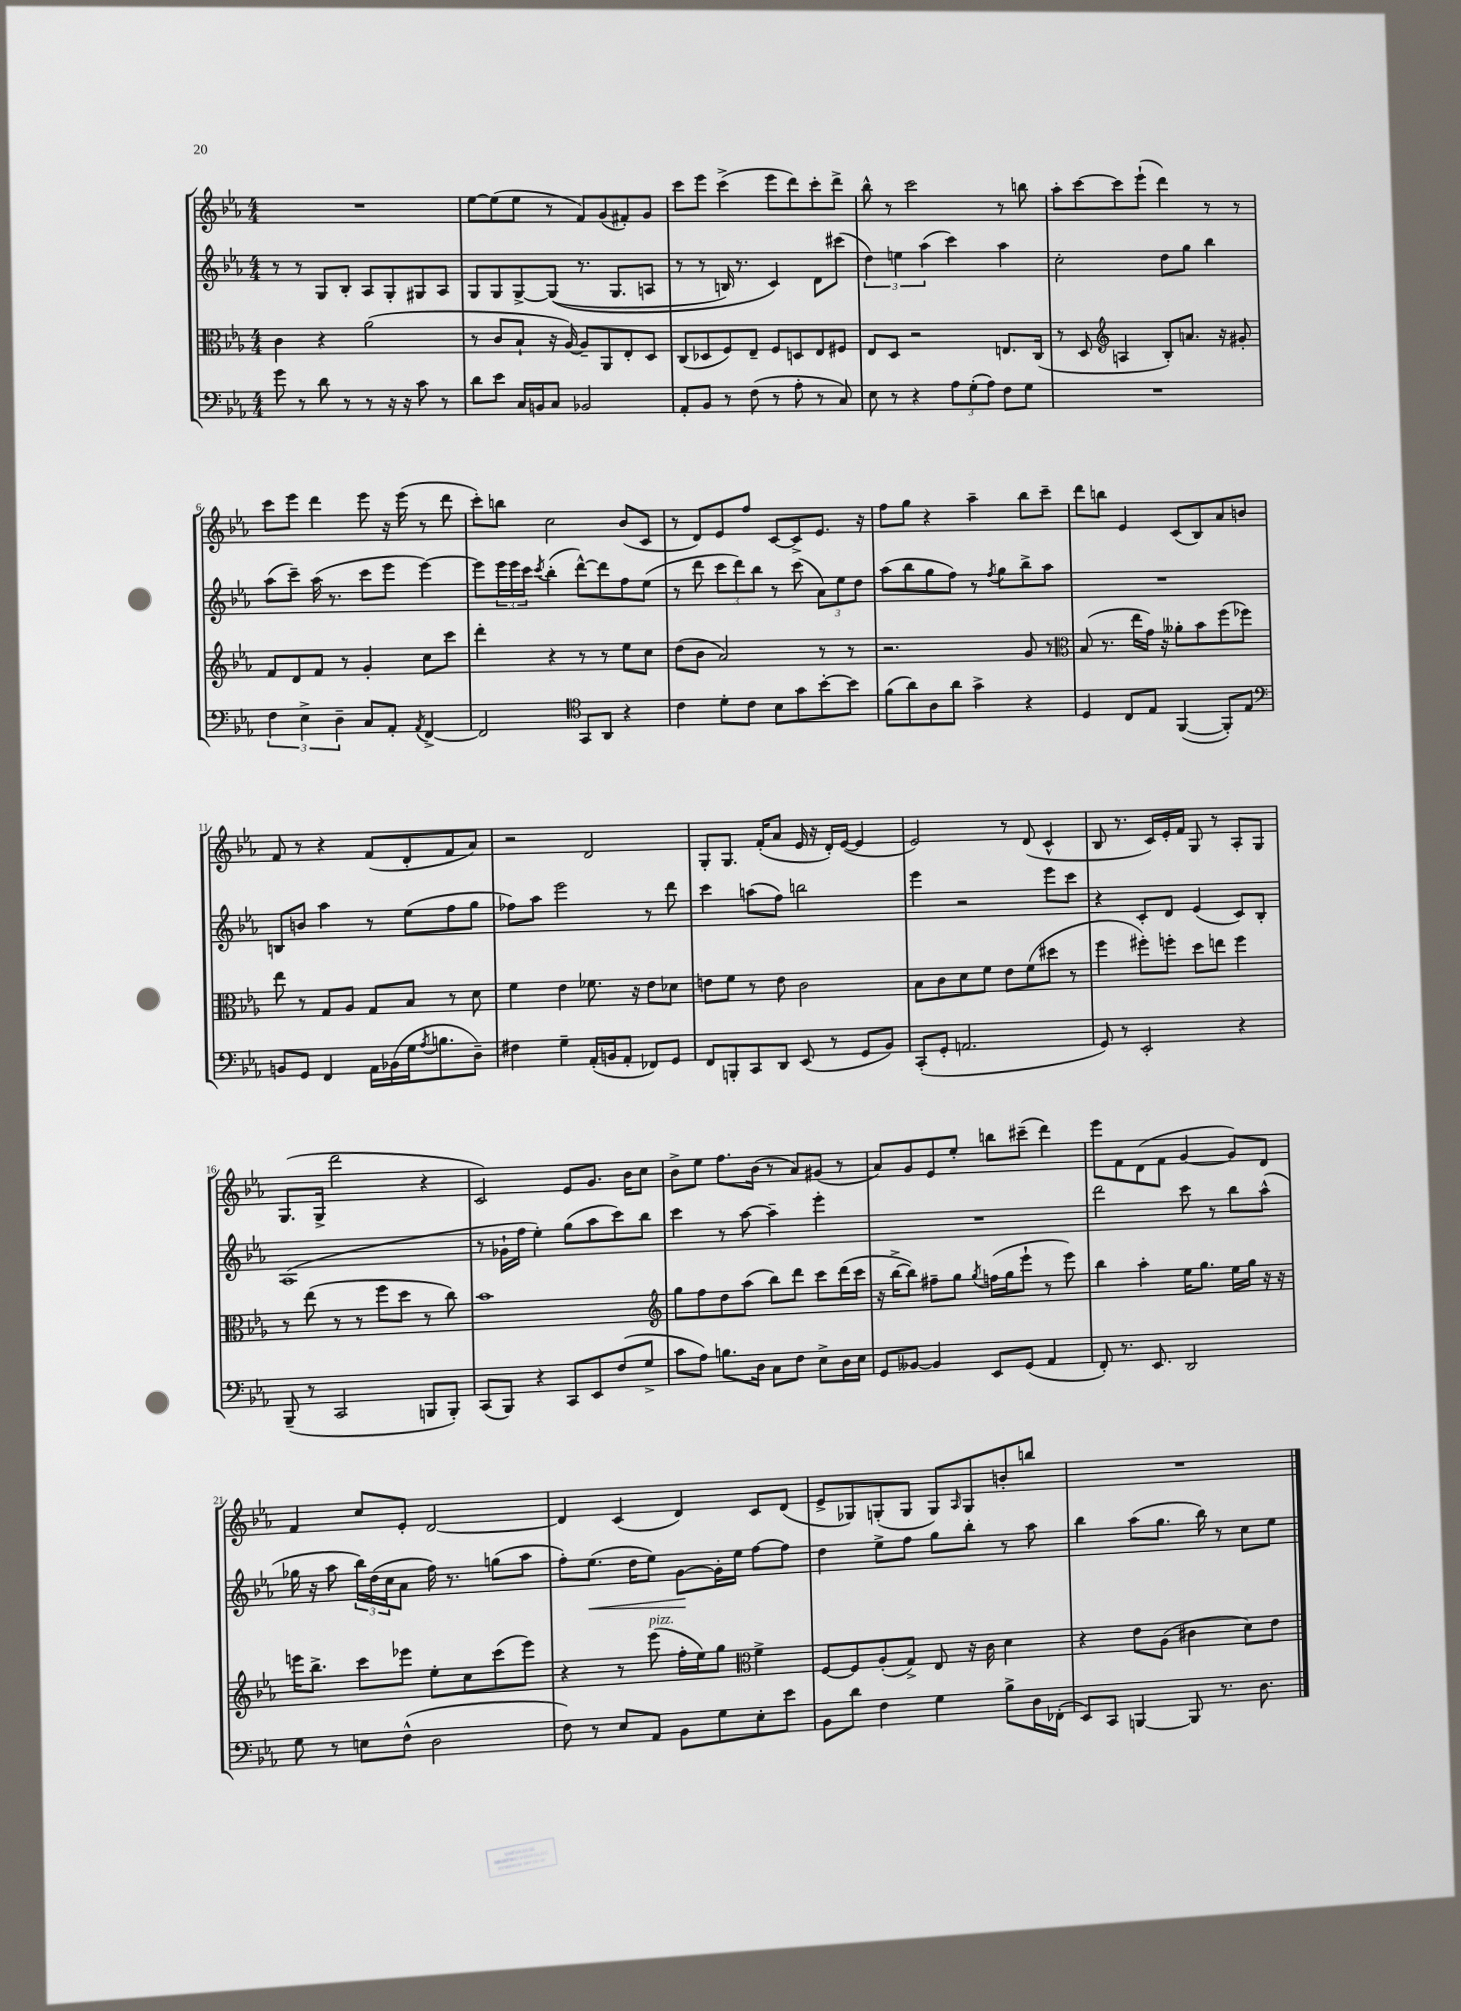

**kern	**kern	**kern	**kern
*staff4	*staff3	*staff2	*staff1
*clefF4	*clefC3	*clefG2	*clefG2
*k[b-e-a-]	*k[b-e-a-]	*k[b-e-a-]	*k[b-e-a-]
*M4/4	*M4/4	*M4/4	*M4/4
8g\	4c\	8r	1r
8r	.	8r	.
8d\	4r	8G/L	.
8r	.	8B-'/J	.
8r	(2a-\	8A-/L	.
16r	.	8G'/	.
16r	.	.	.
8c\	.	8G#/	.
8r	.	8A-/J	.
=	=	=	=
8d\L	8r	8G/L	[8ee-\L
8e-\J	8c/L	8G/	(8ee-\]
16C/LL	8B-`/J	[8G^/	8ee-\J
16BB/J	.	.	.
8C/J	16r	&((8G/]J	8r
.	[16A-/)	.	.
2BB-/	8A-~/]L	8.r	8f/L)
.	8AA-/	.	(8g/
.	.	8.G/L	.
.	8E-'/	.	8f#'/)
.	8D/J	8A/J	8g/J
=	=	=	=
8AA-'/L	(8C/L	8r	8ccc\L
8BB-/J	8D-/	8r	8eee-\J
8r	8F/)	16B/)	(4ccc^\
.	.	8.r	.
(8F\	8E-~/J	.	.
8r	8F/L	4c/&)	8eee-\L
8A-'\	8D/	.	8ddd\)
8r	8E-/	8d\L	8ccc'\
8C/)	8F#/J	(8ccc#\J	8ddd^\J
=	=	=	=
8E-\	8E-/L	6dd\)	8bb-^^\
8r	8D/J	.	8r
.	.	6ee\	.
4r	2r	.	2ccc\
.	.	(6aa-\	.
12A-\L	.	4ccc\)	.
(12G'\	.	.	.
12A-\J)	.	.	.
8F\L	8.E/L	4aa-\	8r
8G\J	.	.	8bb\
.	(16C/Jk	.	.
=	=	=	=
1r	8r	2cc'\	8aa-'\L
.	8D/	.	[8ccc\
*	*clefG2	*	*
.	4A/	.	8ccc\]
.	.	.	(8eee-`\J
.	8B-'/L)	8dd\L	4ddd\)
.	8.a/J	8gg\J	.
.	.	4bb-\	8r
.	16r	.	.
.	8g#'/	.	8r
=	=	=	=
6F\	8f/L	(8aa-\L	8ccc\L
.	8d/	8ccc~\J)	8eee-\J
6E-^\	.	.	.
.	8f/J	(16aa-\	4ddd\
.	.	8.r	.
6D~\	.	.	.
.	8r	.	.
8C/L	4g'/	8ccc\L	8eee-\
8AA-'/J	.	8eee-\J	16r
.	.	.	(16eee-\
8qAA-/	.	.	.
[4FF^/	8cc\L	[4eee-\)	8r
.	8ccc\J	.	8ddd\
=	=	=	=
2FF/]	4ddd'\	8eee-\]L	8ccc'\L)
.	.	24eee-\L	8bb\J
.	.	24eee-\	.
.	.	24ccc\JJ	.
.	.	8qccc/	.
.	4r	(4bb-'\	2cc\
*clefC4	*	*	*
8GG/L	8r	[8ddd^^\L)	.
8AA-/J	8r	8ddd\]	.
4r	8ee-\L	8ff\	(8b-/L
.	8cc\J	(8ee-\J	8c/J
=	=	=	=
4c\	(8dd\L	8r	8r
.	8b-\J	8ddd\	8d/L)
8d'\L	2a-/)	12ccc\L	8e-/
.	.	12ddd\)	.
8c\J	.	.	8ff/J
.	.	12bb-\J	.
8B-\L	.	8r	[8c/L
8g\	.	(8ccc\	8c^/]
[8b-'\	8r	12a-\L)	8.e-/J
.	.	12ee-\	.
8b-\]J	8r	.	.
.	.	12dd\J	.
.	.	.	16r
=	=	=	=
(8f\L	2.r	(8aa-\L	8ff\L
8a-\)	.	8bb-\	8gg\J
8A-\	.	8gg\	4r
8a-\J	.	8ff\J)	.
4g^\	.	8r	4aa-~\
.	.	8qff/	.
.	.	8gg\L	.
4r	8g/	8bb-^\	8bb-\L
.	8r	8aa-\J	8ccc~\J
=	=	=	=
*	*clefC3	*	*
4D/	(8B-/	1r	8ddd\L
.	8.r	.	8bb\J
8C/L	.	.	4e-/
.	16ee-\LL	.	.
8E-/J	16g\JJ)	.	.
.	16r	.	.
([4FF/	8a--'\L	.	(8c/L
.	8b-\	.	8B-/)
8FF'/]L)	(8ff\	.	8a-/
8E-/J	8ff-\J)	.	8b/J
=	=	=	=
*clefF4	*	*	*
8BB/L	8ee-\	8B/L	8f/
8GG/J	8r	8b/J	8r
4FF/	8G/L	4aa-\	4r
.	8A-/J	.	.
16AA-\LL	8G/L	8r	(8f/L
(16BB-\	.	.	.
16G\J	8B-/J	(8ee-\L	8d'/
8qA-/	.	.	.
8.B\	.	.	.
.	8r	8ff\	8f/
8D~\J)	8d\	8gg\J	8a-/J)
=	=	=	=
4F#\	4f\	8ff-\L)	2r
.	.	8aa-\J	.
4G~\	4e-\	2eee-\	.
(16AA-'/LL	8.f-\	.	2d/
16BB/J	.	.	.
8AA-'/J	.	.	.
.	16r	.	.
8FF-/L)	8e-\L	8r	.
8GG/J	8d-\J	8ddd\	.
=	=	=	=
8FF/L	8e\L	4ccc\	8G'/L
8BBB'/	8f\J	.	8.G/J
8CC/	8r	(8aa\L	.
.	.	.	(16f'/LK
8DD/J	8e\	8ff\J)	8a-/J
(8EE-/	2c\	2bb\	16e-/
.	.	.	16r
8r	.	.	16d'/LL)
.	.	.	([16e-/JJ
8GG/L	.	.	4e-/]
8BB-/J)	.	.	.
=	=	=	=
(8CC'/L	8B-\L	4eee-\	2e-/)
8GG'/J	8c\	.	.
2.AA/	8d\	2r	.
.	8f\J	.	.
.	8e-\L	.	8r
.	(8f\	.	(8d/
.	8dd#\J	8eee-\L	4c^^/
.	8r	8ccc\J	.
=	=	=	=
8GG/)	4ff\	4r	8B-/
8r	.	.	8.r
2EE-'/	8ff#'\L)	8c'/L	.
.	.	.	16c/LL)
.	8ff'\J	8d/J	16e-'/
.	.	.	16f/JJ
.	8dd\L	(4e-/	8G/
.	8ee\J	.	8r
4r	4ff\	8c/L)	8A-'/L
.	.	8B-'/J	8G/J
=	=	=	=
(8BBB-~/	8r	(1A-	(8.G/L
8r	(8ee-\	.	.
.	.	.	16G^/Jk
2CC/	8r	.	2ddd\
.	8r	.	.
.	8ff\L	.	.
.	8dd\J	.	.
8BBB/L	8r	.	4r
8BBB'/J)	8cc\)	.	.
=	=	=	=
(8CC/L	1b-	8r	2c/)
8BBB-/J)	.	16g-`\LL	.
.	.	16ff\JJ	.
4r	.	4ee-'\)	.
8CC/L	.	(8gg\L	8e-/L
8EE-/	.	8aa-\	8.g/J
(8F/	.	8ccc\)	.
.	.	.	16b-\LK
8G^/J	.	8bb-\J	8cc\J
=	=	=	=
*	*clefG2	*	*
8c\L	8gg\L	4ccc\	8b-^\L
8A-\J)	8ff\	.	8ee-\J
8.B\L	8dd\	8r	8.ff\L
.	(8aa-\J	[8aa-\	.
16D\Jk	.	.	(16b-\Jk
8C\L	8bb-\L)	4aa-~\]	8r
8F\J	8ddd\J	.	8a-/L)
8E-^\L	8ccc\L	4eee-'\	(8g#/J
16D\L	(16ddd\L	.	8r
16E-\JJ	16ccc\JJ	.	.
=	=	=	=
8GG/L	16r	1r	8a-/L)
.	[16bb-^\LK	.	.
[8BB--/J	8bb-\]J)	.	8g/
4BB--/]	8ff#~\L	.	8e-/
.	8gg\J	.	8ee-'/J
.	8qgg/	.	.
8EE-/L	(16ff\LL	.	8bb\L
.	16gg\J	.	.
(8GG/J	8eee-`\J	.	(8ccc#~\J
4AA-/	8r	.	4ddd\)
.	8eee-\)	.	.
=	=	=	=
8FF'/)	4bb-\	2ddd\	8eee-\L
8.r	.	.	8f\
.	4aa-'\	.	(8d\
8.EE-/	.	.	.
.	.	.	8f\J
2DD/	16ee-\LK	8ccc\	[4g/
.	8.gg\J	.	.
.	.	8r	.
.	16ee-\LL	8bb-\L	8g/]L)
.	16gg\JJ	.	.
.	16r	(8aa-^^\J	8d/J
.	16r	.	.
=	=	=	=
8G\	16eee\LK	16gg-\	4f/
.	8.bb-^\J	16r	.
8r	.	8aa-\	.
8E\L	8ccc\L	24bb-\LL)	8cc/L
.	.	(24dd\	.
.	.	24cc\J	.
(8F^^\J	8eee-\J	8a-\J	8e-'/J
2D\	8ee-'\L	16ff\)	[2d/
.	.	8.r	.
.	8cc\	.	.
.	(8ccc\	(8gg\L	.
.	8eee-\J)	8aa-\J	.
=	=	=	=
8F\)	4r	8ff'\L)	4d/]
8r	.	(8.ee-\J	.
8E-/L	8r	.	(4c/
.	.	16dd\LK	.
8AA-/J	(8eee-\	8ee-\J)	.
8BB-\L	16ff'\LL	[8g\L	4d/)
.	16ee-\J)	.	.
8G\	8gg\J	16g'\]L	.
.	.	16ee-\JJ	.
*	*clefC3	*	*
8E-'\	4f^\	[8ff\L	8c/L
8e-\J	.	8ff\]J	(8d/J
=	=	=	=
8BB-\L	[8F/L	4dd\	8e-^/L
8d\J	8F/]	.	8G-/)
4F\	(8A-'/	8ee-^\L	(8G'/
.	8G^/J)	8ff\J	8G/J
4G\	8E-/	8gg\L	8G/L)
.	.	.	16qqA-/
.	16r	8bb-'\J	8G/
.	16c\	.	.
8B-^\L	4d\	8r	8b'/
16D\L	.	8aa-\	8bb/J
(16FF-'\JJ	.	.	.
=	=	=	=
8EE-/L)	4r	4bb-\	1r
8CC/J	.	.	.
[4BBB/	8e-\L	(8aa-\L	.
.	(8A-\J	8.gg\J	.
8BBB/]	4c#\	.	.
.	.	16bb-\)	.
8.r	.	8r	.
.	8d\L)	8cc\L	.
8.D\	.	.	.
.	8e-\J	8ee-\J	.
==	==	==	==
*-	*-	*-	*-
